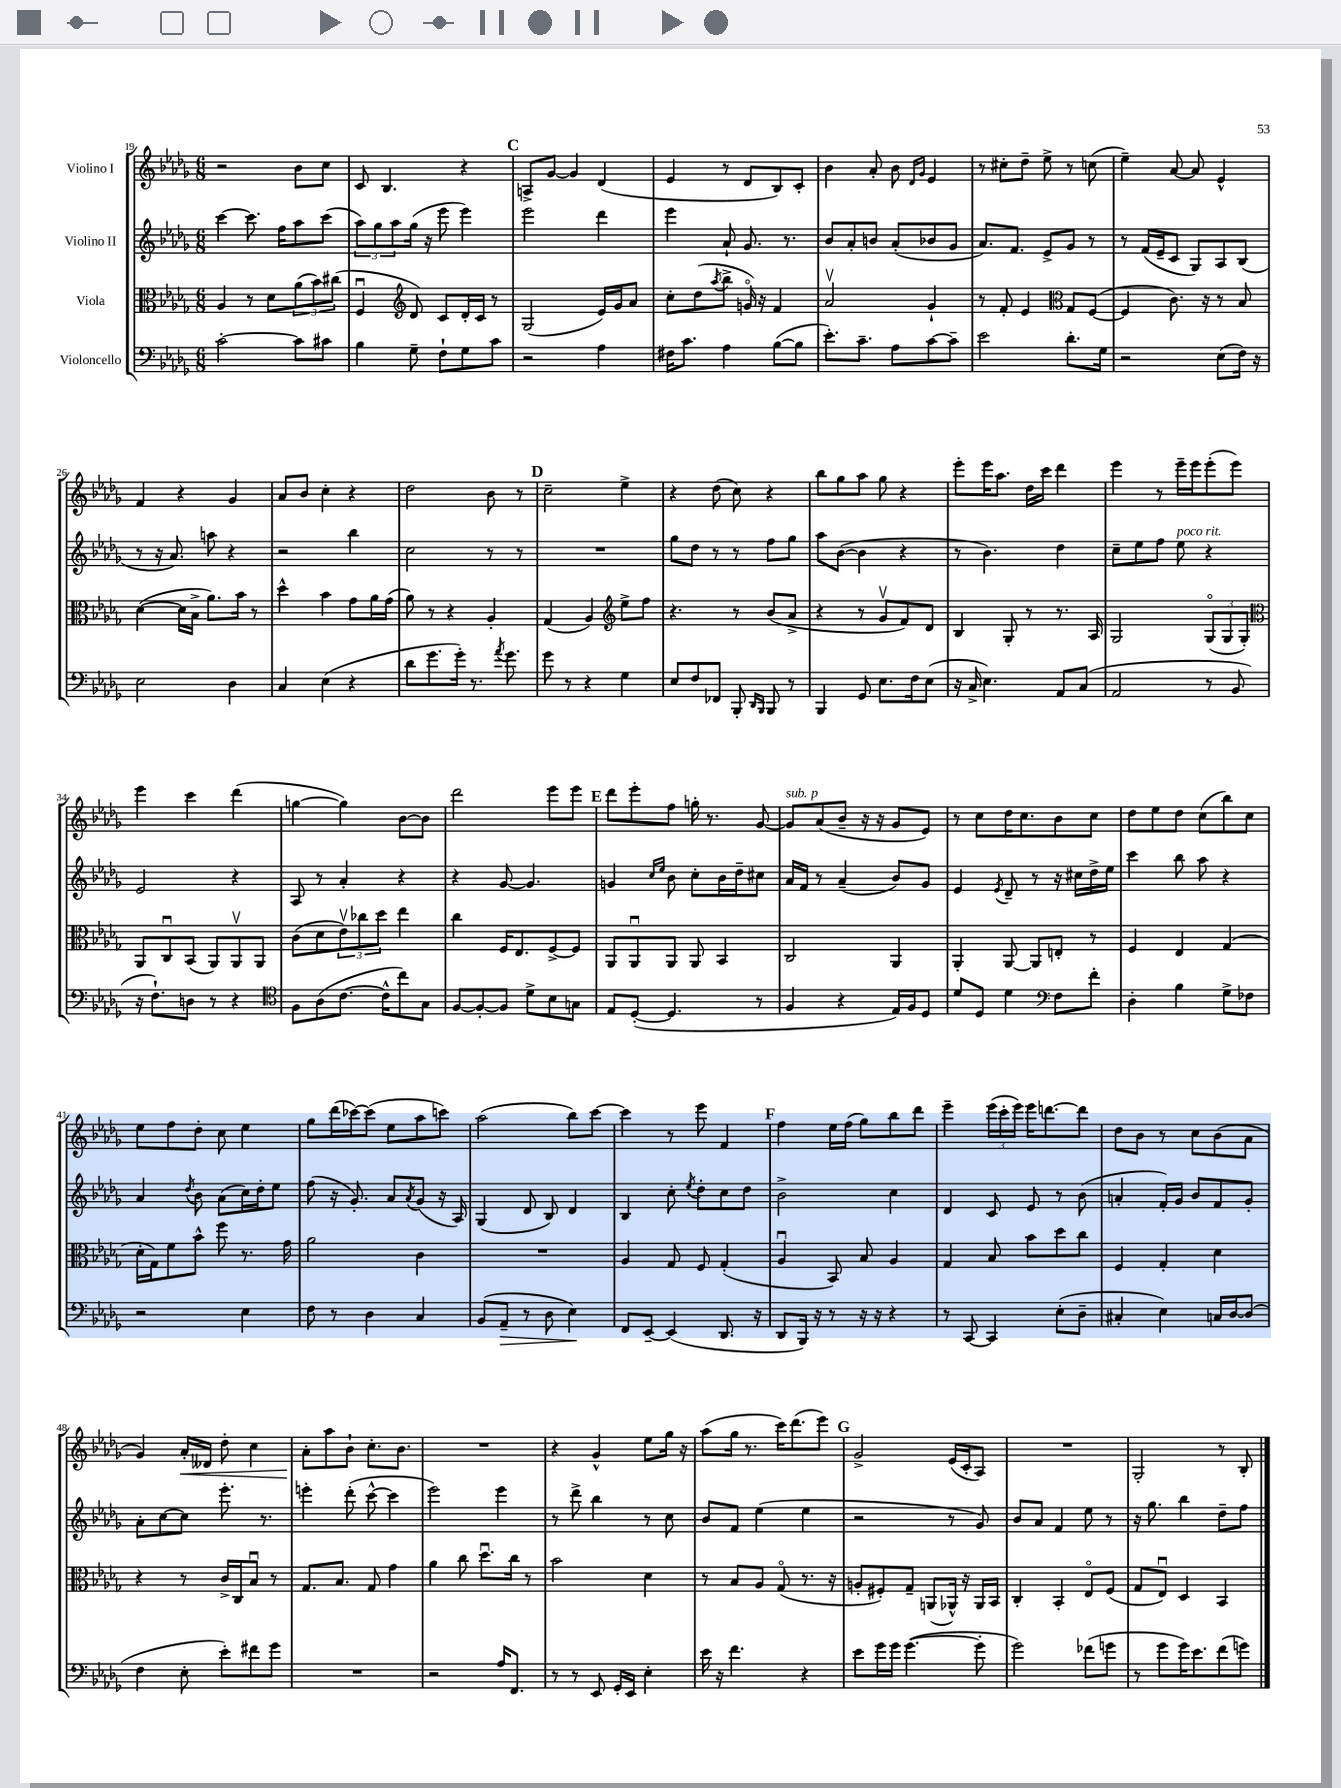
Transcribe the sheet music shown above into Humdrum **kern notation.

**kern	**kern	**kern	**kern
*staff4	*staff3	*staff2	*staff1
*clefF4	*clefC3	*clefG2	*clefG2
*k[b-e-a-d-g-]	*k[b-e-a-d-g-]	*k[b-e-a-d-g-]	*k[b-e-a-d-g-]
*M6/8	*M6/8	*M6/8	*M6/8
[2c'\	4A-/	[4ccc\	2r
.	8r	8.ccc\]	.
.	8d-\L	.	.
.	.	16ff\LK	.
8c\]L	(12a-\	8aa-\	8b-\L
.	12b-\)	.	.
8c#\J	.	(8ccc\J	8cc\J
.	(12cc#\J	.	.
=	=	=	=
4B-\	4Fu/	12aa-\L)	8c/
.	.	12gg-\	.
.	.	.	4.B-/
.	.	12aa-\	.
*	*clefG2	*	*
8G-~\	8d-/)	(16gg-\Jk	.
.	.	16r	.
8F`\L	8c/L	8eee-\	.
8G-\	16d-'/L	4eee-\)	4r
.	16c/JJ	.	.
8c\J	8r	.	.
=	=	=	=
2r	(2G-/	2eee-\	8A^/L
.	.	.	[8g-/J
.	.	.	4g-/]
4A-\	16e-/LL)	4ddd-\	(4d-/
.	16g-/J	.	.
.	8a-/J	.	.
=	=	=	=
16F#\LK	8cc'\L	4eee-\	4e-/
8.c\J	.	.	.
.	(8dd-\	.	.
.	8qaa-/	.	.
4A-\	8bb-^\J	8a-`/	8r
.	16go/)	8.g-/	8d-/L
.	16r	.	.
([8B-\L	4f/	.	8B-/)
.	.	8.r	.
8B-\]J	.	.	8c'/J
=	=	=	=
8.e-'\L)	2a-v/	8b-/L	4b-\
.	.	8a-'/	.
8.c~\J	.	.	.
.	.	8b/J	8a-'/
8A-\L	.	(8a-'/L	8b-\
.	.	.	16qqd-/LL
.	.	.	16qqg-/JJ
[8c\	4g-`/	8b-/	4e-/
8c~\]J	.	8g-/J	.
=	=	=	=
2e-\	8r	8.a-/L)	8r
.	8f'/	.	8cc#'\L
.	.	8.f/J	.
.	4e-/	.	8dd-~\J
.	.	8e-^/L	8ee-^\
*	*clefC3	*	*
8.d-'\L	8G-/L	8g-/J	8r
.	([8F/J	8r	(8cc\
16G-\Jk	.	.	.
=	=	=	=
2r	4F/]	8r	4ee-~\)
.	.	(16f/LL	.
.	.	16e-~/J	.
.	8.c\)	8c/J	[8a-/
.	.	8G-/L)	8a-/]
.	16r	.	.
(8E-\L	8r	8A-/	4e-^^/
16F\Jk)	8B-/	(8B-/J	.
16r	.	.	.
=	=	=	=
2E-\	([4d-\	8r	4f/
.	.	16r	.
.	.	8.a-/)	.
.	16d-\]LL	.	4r
.	16B-^\JJ	.	.
.	8.a-\L)	8aa\	.
4D-\	.	4r	4g-/
.	16b-\Jk	.	.
.	8r	.	.
=	=	=	=
4C/	4dd-^^\	2r	8a-/L
.	.	.	8b-/J
(4E-\	4b-\	.	4cc'\
4r	8g-\L	4bb-\	4r
.	16a-\L	.	.
.	(16g-\JJ	.	.
=	=	=	=
8d-\L	8a-\)	2cc\	2dd-\
8.g-\	8r	.	.
.	4r	.	.
16g-'\Jk)	.	.	.
8.r	.	.	.
.	4A-'/	8r	8b-\
8qa-/	.	.	.
8.g-\	.	.	.
.	.	8r	8r
=	=	=	=
8g-\	(4G-/	2.r	2cc~\
8r	.	.	.
4r	4A-/)	.	.
*	*clefG2	*	*
4G-\	8ee-^\L	.	4ee-^\
.	8ff\J	.	.
=	=	=	=
8E-/L	4.r	8gg-\L	4r
8F/	.	8dd-\J	.
8FF-/J	.	8r	(8dd-\
8BBB-'/	8r	8r	8cc\)
16qqDD-/LL	.	.	.
16qqBBB-/JJ	.	.	.
8BBB-/	(8b-/L	8ff\L	4r
8r	8a-^/J	8gg-\J	.
=	=	=	=
4BBB-/	4r	8aa-\L	8bb-\L
.	.	([8b-\J	8gg-\
8GG-/	8r	4b-\]	8aa-\J
8.E-\L	8g-v/L	.	8gg-\
.	8f/)	4r	4r
16F\k	.	.	.
(8E-\J	8d-/J	.	.
=	=	=	=
16r	4B-/	8r	8eee-'\L
16C^/	.	.	.
4.E-\)	.	4.b-\)	16eee-\K
.	.	.	8.aa-\J
.	8G-'/	.	.
.	8r	.	16dd-\LL
.	.	.	16ccc\JJ
8AA-/L	8.r	4dd-\	4ddd-\
(8C/J	.	.	.
.	16A-/	.	.
=	=	=	=
2AA-/	2G-/	8cc~\L	4eee-\
.	.	8ee-\	.
.	.	8ff\J	8r
.	.	8ee-\	16eee-~\LL
.	.	.	16eee-\J
8r	(12G-o/L	4r	(8eee-'\
.	12G-/	.	.
8BB-/	.	.	8eee-\J)
.	12G-'/J)	.	.
=	=	=	=
*	*clefC3	*	*
16r	8AA-/L	2e-/	4eee-\
8.F`\L)	.	.	.
.	8Cu/	.	.
8D\J	(8BB-/J	.	4ccc\
8r	8AA-/L)	.	.
4r	8AA-v/	4r	(4ddd-\
.	8AA-/J	.	.
=	=	=	=
*clefC4	*	*	*
8F\L	(8c\L	8A-/	[4gg\
(8A-\	8d-\	8r	.
[8.c\J	12e-v\)	4a-'/	4gg\])
.	12cc-\	.	.
.	12dd-\J	.	.
16c^^\]LK	.	.	.
8cc\)	4ee-\	4r	[8b-\L
8G-\J	.	.	8b-\]J
=	=	=	=
[8F/L	4cc\	4r	2ddd-\
8F'/_	.	.	.
8F/]J	16F/LK	[8g-/	.
.	8.E-/	.	.
8d-^\L	.	4.g-/]	.
8B-\	[8F^/	.	8eee-\L
8G\J	8F/]J	.	8eee-\J
=	=	=	=
8E-/L	8AA-/L	4g/	8ddd-\L
([8D-'/J	8AA-u/	.	8eee-'\
.	.	16qqcc/LL	.
.	.	16qqee-/JJ	.
4.D-/]	8AA-/J	8b-\	8ff\J
.	8AA-/	8cc'\L	16gg'\
.	.	.	8.r
.	4BB-/	16b-\L	.
.	.	16dd-~\J	.
8r	.	8cc#\J	[8g-/
=	=	=	=
4F/	2C/	16a-/LL	8g-/]L
.	.	16f/JJ	.
.	.	8r	(8a-/
4r	.	(4a-~/	8b-~/J
.	.	.	16r
.	.	.	16r
16E-/LL)	4AA-/	8b-/L)	8g-/L
16F/J	.	.	.
8D-/J	.	8g-/J	8e-/J)
=	=	=	=
8d-/L	4AA-'/	4e-/	8r
8D-/J	.	.	8cc\L
.	.	8qe-/	.
4d-\	[8AA-/	8d-~/	16dd-\K
.	.	.	8.cc\
.	8AA-/]L	8r	.
*clefF4	*	*	*
8F\L	8E'/J	16r	8b-\
.	.	16cc#\LL	.
8f'\J	8r	16dd-^\	8cc\J
.	.	16ee-\JJ	.
=	=	=	=
4D-'\	4F/	4ccc\	8dd-\L
.	.	.	8ee-\
4B-\	4E-/	8bb-\	8dd-\J
.	.	8aa-\	(8cc\L
8G-^\L	(4G-/	4r	8bb-\)
8F-\J	.	.	8cc\J
=	=	=	=
2r	16d-'\LL	4a-/	8ee-\L
.	16G-\J)	.	.
.	8f\	.	8ff\
.	.	8qdd-/	.
.	8b-^^\J	8b-\	8dd-'\J
.	8ff\	(8a-\L	8cc\
4E-\	8.r	16cc\L)	4ee-\
.	.	16dd-'\J	.
.	.	8ee-\J	.
.	16g-\	.	.
=	=	=	=
8F\	2a-\	(8ff\	8gg-\L
8r	.	16r	(16ddd-\L
.	.	8.g-'/)	[16ccc-\J)
4D-\	.	.	(8ccc-\]J
.	.	8a-/L	8ee-\L
.	.	8qa-/	.
4C/	4c\	(8g-/J	8aa-\
.	.	16r	8ccc\J)
.	.	16A-/)	.
=	=	=	=
(8BB-/L	2.r	(4G-/	(2aa-\
8AA-~/J	.	.	.
8r	.	8d-/	.
8D-\	.	8B-/)	.
4E-\)	.	4d-/	8bb-\L)
.	.	.	[8ccc\J
=	=	=	=
8FF/L	4A-/	4B-/	4ccc\]
[8EE-~/J	.	.	.
(4EE-/]	8G-/	8cc'\	8r
.	.	8qee-/	.
.	8F/	8dd-'\L	8eee-\
8.DD-/	(4G-'/	8cc\	4f/
.	.	8dd-\J	.
16r	.	.	.
=	=	=	=
8DD-/L	4A-u/	2b-^\	4ff\
16BBB-/Jk)	.	.	.
16r	.	.	.
8r	8BB-/)	.	16ee-\LL
.	.	.	(16ff\JJ
16r	8B-/	.	8gg-\L)
16r	.	.	.
4r	4A-/	4cc\	8bb-\
.	.	.	8ddd-\J
=	=	=	=
8r	4G-/	4d-/	4eee-~\
[8CC/	.	.	.
4CC/]	8B-/	8c/	(24eee-\LL
.	.	.	24ccc'\
.	.	.	24eee-\JJ)
.	8b-\L	8e-/	16eee-\LK
.	.	.	[8.ddd\
(8E-'\L	8dd-\	8r	.
8D-~\J	8cc\J	(8b-\	8ddd\]J
=	=	=	=
4C#'/	4F/	4a'/	8dd-\L
.	.	.	8b-\J
4E-\)	4G-'/	16f'/LL)	8r
.	.	16g-/JJ	.
.	.	8b-/L	8cc\L
16C/LL	4d-\	8f/	(8b-\
[16D-/J	.	.	.
(8D-/]J	.	8g-'/J	8a-\J
=	=	=	=
4F\	4r	8a-'\L	4g-/)
.	.	[8cc\	.
8E-'\	8r	8cc\]J	16a-'/LL
.	.	.	16d--/JJ
8e-'\L)	16c^/LL	8.eee-'\	8dd-'\
.	16C/J	.	.
8f#\	8B-u/J	.	4cc\
.	.	8.r	.
8g-\J	8r	.	.
=	=	=	=
2.r	8.G-/L	4eee'\	8a-'\L
.	.	.	8aa-\
.	8.B-/J	.	.
.	.	(8ddd-'\	8b-`\J
.	8G-/	[8ccc^^\	8.cc'\L
.	4g-\	4ccc\]	.
.	.	.	8.b-\J
=	=	=	=
2r	4a-\	2eee-\)	2.r
.	8cc\	.	.
.	8.dd-u\L	.	.
16A-/LK	.	4eee-\	.
8.FF/J	16cc\Jk	.	.
.	8r	.	.
=	=	=	=
8r	2b-\	8r	4r
8r	.	8ddd-^\	.
8EE-/	.	4bb-\	4g-^^/
16GG-'/LL	.	.	.
16EE-/JJ	.	.	.
4E-'\	4d-\	8r	8ee-\L
.	.	8cc\	16gg-\Jk
.	.	.	16r
=	=	=	=
16e-\	8r	8b-/L	(8aa-\L
16r	.	.	.
4.f\	8B-/L	8f/J	16gg-\Jk
.	.	.	8.r
.	8A-/J	(4ee-\	.
.	(8G-o/	.	16ccc\LK)
.	.	.	(8.ddd-\
4r	8.r	4ee-\	.
.	.	.	8eee-\J)
.	16r	.	.
=	=	=	=
8e-\L	8A'/L	2r	2g-^/
16g-\L	8F#'/)	.	.
16g-\JJ	.	.	.
([4.g-\	8G-~/J	.	.
.	(8AA/L	.	.
.	16AA-^^/Jk)	8r	(16e-/LL
.	16r	.	16c'/J
8g-'\]	16AA-/LL	8g-/)	8A-/J)
.	16BB-/JJ	.	.
=	=	=	=
2g-\)	4C'/	8b-/L	2.r
.	.	8a-/J	.
.	4BB-'/	4f/	.
(8f-\L	8E-o/L	8ee-\	.
8g\J	(8F/J	8r	.
=	=	=	=
8r	8G-/L	16r	2G-'/
.	.	8.gg-\	.
8g-\L	8E-u/J)	.	.
16g-\K)	4D-/	4bb-\	.
8.e-\	.	.	.
(8f\	4BB-/	8dd-~\L	8r
8g\J)	.	8ff\J	8B-'/
==	==	==	==
*-	*-	*-	*-
